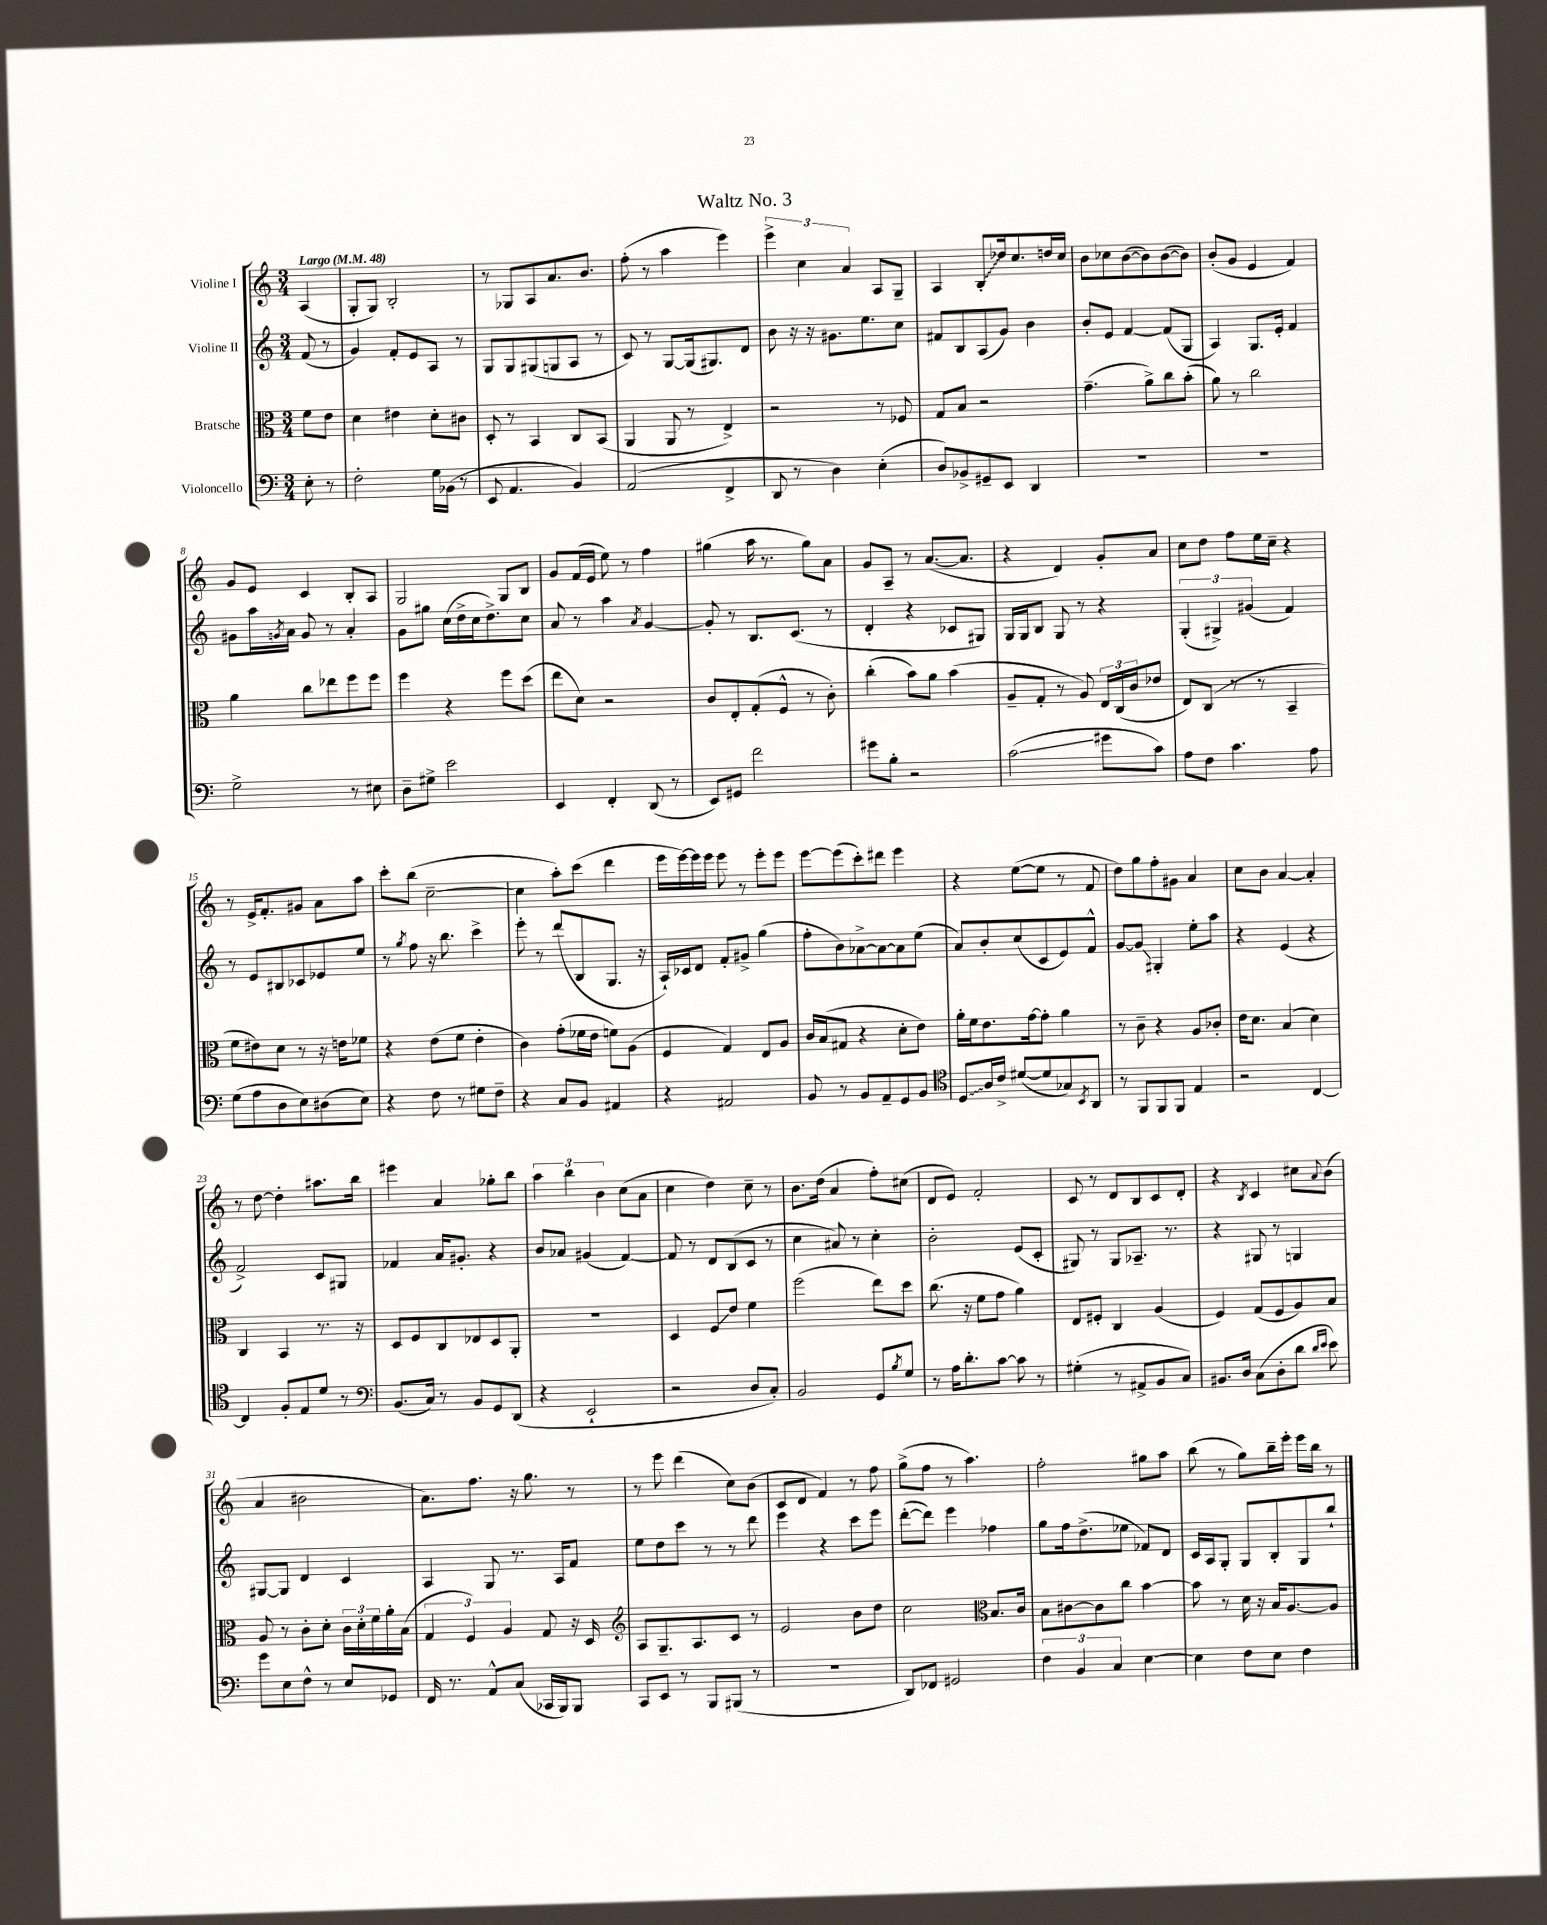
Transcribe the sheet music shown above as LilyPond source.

\header { title = "Waltz No. 3" }
<<
\new StaffGroup <<
\new Staff = "s0" \with { instrumentName = "Violine I" } {
    \clef treble \key c \major \numericTimeSignature \time 3/4 \partial 4 \tempo "Largo" 4 = 48
    a4( |
    g8-. g8) b2-. |
    r8 ges8 a8 a'8. b'8. |
    f''8-.( r8 a''4 e'''4) |
    \tuplet 3/2 { e'''4-> c''4 a'4 } a8 g8-- |
    a4 \once \override Glissando.style = #'zigzag b8-.\glissando des''16 c''8. d''16 c''16 |
    b'8 ces''8 b'8~( b'8) b'8~( b'8) |
    b'8-.( g'8 e'4 f'4) |
    g'8 e'8 c'4 b8-. a8 |
    g2 g8 b8 |
    g'8 f'16( e'16 e''8) r8 f''4 |
    gis''4( a''16 r8. gis''8) a'8 |
    g'8 a8-- r8 a'8.~( a'8. |
    r4 d'4) g'8-. a'8 |
    c''8 d''8 f''8 e''16 c''16-- r4 |
    r8 e'16-> f'8.-. gis'8 a'8 a''8 |
    c'''8-. b''8( c''2~-- |
    c''4 a''8-.) c'''8( d'''4 |
    e'''16 e'''16~) e'''16 e'''16 e'''8 r8 e'''8-. e'''8 |
    e'''8~ e'''8( c'''8-.) dis'''8 e'''4 |
    r4 e''8~( e''8 r8 f'8 |
    d''8) g''8 f''8-. gis'8 a'4 |
    c''8 b'8 a'4~ a'4-. |
    r8 d''8~ d''4-. ais''8. b''16 |
    eis'''4 a'4 ges''8-. b''8 |
    \tuplet 3/2 { a''4 b''4 b'4 } c''8( a'8 |
    c''4 d''4) c''8-- r8 |
    b'8. d''16( a'4 f''8-.) cis''8( |
    d'8 e'8) f'2-. |
    c'8 r8 d'8 b8 c'8 d'8-. |
    r4 \acciaccatura { b8 } c'4 cis''8 \appoggiatura { a'8 } b'8( |
    a'4 bis'2 |
    a'8.) f''8. r16 g''8. r8 |
    r8 e'''8 d'''4( c''8) b'8( |
    c'8 d'8 f'4) r8 f''8 |
    g''8->( f''8 r8 a''4.) |
    f''2-. gis''8 a''8 |
    b''8( r8 g''8) b''16-- e'''16-. e'''16 b''16 r8 \bar "|." |
}
\new Staff = "s1" \with { instrumentName = "Violine II" } {
    \clef treble \key c \major \numericTimeSignature \time 3/4 \partial 4
    f'8( r8 |
    g'4) f'8-. e'8 a8 r8 |
    g8 g8 gis8( g8 a8 r8 |
    c'8) r8 g8~ g16( gis8.) d'8 |
    b'8 r16 r16 gis'8. e''8. c''8 |
    fis'8 b8 a8( g'8) b'4 |
    b'8-. e'8 f'4~ f'8( g8 |
    a4) g8. e'16-. f'4 |
    gis'8 a''16 \acciaccatura { g'8 } a'16 g'8 r8 a'4-. |
    g'8 gis''8 c''16( d''16-> c''16 d''8.->) c''8 |
    a'8 r8 a''4 \acciaccatura { a'8 } g'4~ |
    g'8-. r8 b8. c'8.( r8 |
    d'4-. r4 ces'8 gis8) |
    g16 g16 b8 g8 r8 r4 |
    \tuplet 3/2 { g4-.( gis4->) gis'4( } f'4) |
    r8 e'8 bis8 ces'8 ees'8 e''8 |
    r8 \acciaccatura { g''8 } f''8 r16 b''8. c'''4-> |
    e'''8-. r8 d'''8( b8 g8. r16 |
    a16-!) ces'16 d'8 f'8-. gis'8-> g''4( |
    f''8-. b'8) aes'8~-> aes'8~ aes'8 e''8( |
    a'8) b'8-. c''8( c'8 e'8) f'8-^ |
    g'8~ g'8\glissando gis4-. e''8-. a''8 |
    r4 e'4( r4 |
    f'2->) c'8 gis8 |
    fes'4 a'16 gis'8.-. r4 |
    b'8 aes'8 gis'4( f'4~) |
    f'8 r8 d'8 b8( c'8 r8 |
    c''4 ais'8) r8 c''4-. |
    b'2-. e'8( c'8-. |
    gis8) r8 gis8 aes8.-- r8. |
    r4 gis8 r8 g4 |
    gis8~ gis8 d'4 c'4 |
    a4 g8 r8. a16 f'8 |
    e''8 d''8 c'''8 r8 r8 d'''8 |
    e'''4 r4 c'''8 e'''8 |
    d'''8~-.( d'''8) e'''4 fes''4 |
    g''8 f''16 d''8.->( ees''8 fes'8) d'8 |
    c'16 a16 g8-. g8 b8-. g8 b''8-! \bar "|." |
}
\new Staff = "s2" \with { instrumentName = "Bratsche" } {
    \clef alto \key c \major \numericTimeSignature \time 3/4 \partial 4
    f'8 e'8 |
    d'4 eis'4 d'8-. cis'8 |
    d8-. r8 b,4 c8 b,8( |
    a,4 a,8 r8 e4->) |
    r2 r8 fes8 |
    g8 b8 r2 |
    g'4.--( a'8->) c''8 b'8-.( |
    a'8) r8 c''2 |
    a'4 c''8 ees''8 f''8 f''8 |
    f''4 r4 f''8 d''8( |
    e''8 d'8) r2 |
    c'8 e8-. g8-.( f8-^ r8 c'8-.) |
    c''4-.( b'8) a'8 b'4( |
    a8-- g8-. r8 a8) \tuplet 3/2 { e16 c16( c'16 } ees'8 |
    e8) c8( r8 r8 b,4-- |
    f'8 eis'8) d'8 r8 r16 e'16 fes'8 |
    r4 e'8( f'8 e'4-. |
    c'4) g'8-.( fes'16 e'16 f'8) a8( |
    f4 g4) e8 a8 |
    c'16 b16( gis8 r4 d'8-. e'8) |
    a'16-. f'16 e'8. g'16~ g'8-. a'4 |
    r8 c'8-- r4 a8 ces'8-. |
    e'16 d'8. b4( d'4) |
    c4 b,4 r8. r16 |
    d8 f8 c8 ees8 d8 a,8-. |
    R2. |
    d4 f8\glissando e'8 f'4 |
    f''2( e''8) d''8 |
    c''8.( r16 f'8 g'8 a'4) |
    e8 fis8-. c4 a4( |
    f4) g8( f8 a8) b8 |
    a8 r8 c'8-. d'8-. \tuplet 3/2 { c'16 d'16-. f'16 } a'16-. b16( |
    \tuplet 3/2 { g4 f4) a4 } g8 r16 d16 |
    \clef treble a8 g8.-- a8. c'8 r8 |
    e'2 b'8 d''8 |
    c''2 \clef alto b8. c'16 |
    b8 cis'8~ cis'8 c''8 b'4~ |
    b'8 r8 d'16 r16 b16 a8.~ a8 \bar "|." |
}
\new Staff = "s3" \with { instrumentName = "Violoncello" } {
    \clef bass \key c \major \numericTimeSignature \time 3/4 \partial 4
    e8-. r8 |
    f2-. g16 bes,16( r8 |
    e,8 a,4. b,4) |
    a,2( f,4-> |
    d,8 r8 d4) e4-.( |
    d8) bes,8-> gis,8-- e,8 d,4 |
    R2. |
    R2. |
    g2-> r8 eis8 |
    d8-- gis8-> e'2 |
    e,4 f,4-. d,8( r8 |
    e,8) gis,8 f'2 |
    gis'8 b8-. r2 |
    c'2\glissando( gis'8 c'8) |
    a8 f8 c'4. a8 |
    g8( a8 d8 e8) dis8( e8) |
    r4 f8 r8 gis8 f8-- |
    r4 c8 b,8 ais,4 |
    r4 ais,2 |
    b,8 r8 b,8 a,8-- g,8 b,8 |
    \clef tenor \once \override Glissando.style = #'zigzag d8\glissando a16 c'16-> dis'8~( dis'8 ges8) \acciaccatura { b,8 } a,8 |
    r8 f,8 f,8 f,8 e4 |
    r2 c4~ |
    c4 f8-. e8 d'8 r8 |
    \clef bass b,8.( c16) r8 b,8 g,8 d,8( |
    r4 e,2-! |
    r2 d8 c8-.) |
    b,2 g,8 \acciaccatura { b8 } g8 |
    r8 a16 d'8.-. c'8~ c'8 r8 |
    gis4-.( r8 ais,8-> b,8 c8) |
    bis,8. d16 c8( d8-. d'8 \grace { d'16 e'16 } e'8) |
    g'8 e8 f8-^ r8 e8 ges,8 |
    f,16 r8. a,8-^ c8( ces,16 b,,16) b,,8 |
    c,8 e,8 r8 b,,8 bis,,8( r8 |
    R2. |
    d,8) fes,8 gis,2 |
    \tuplet 3/2 { f4 b,4 c4 } e4~ |
    e4 f8 e8 f4 \bar "|." |
}
>>
>>
